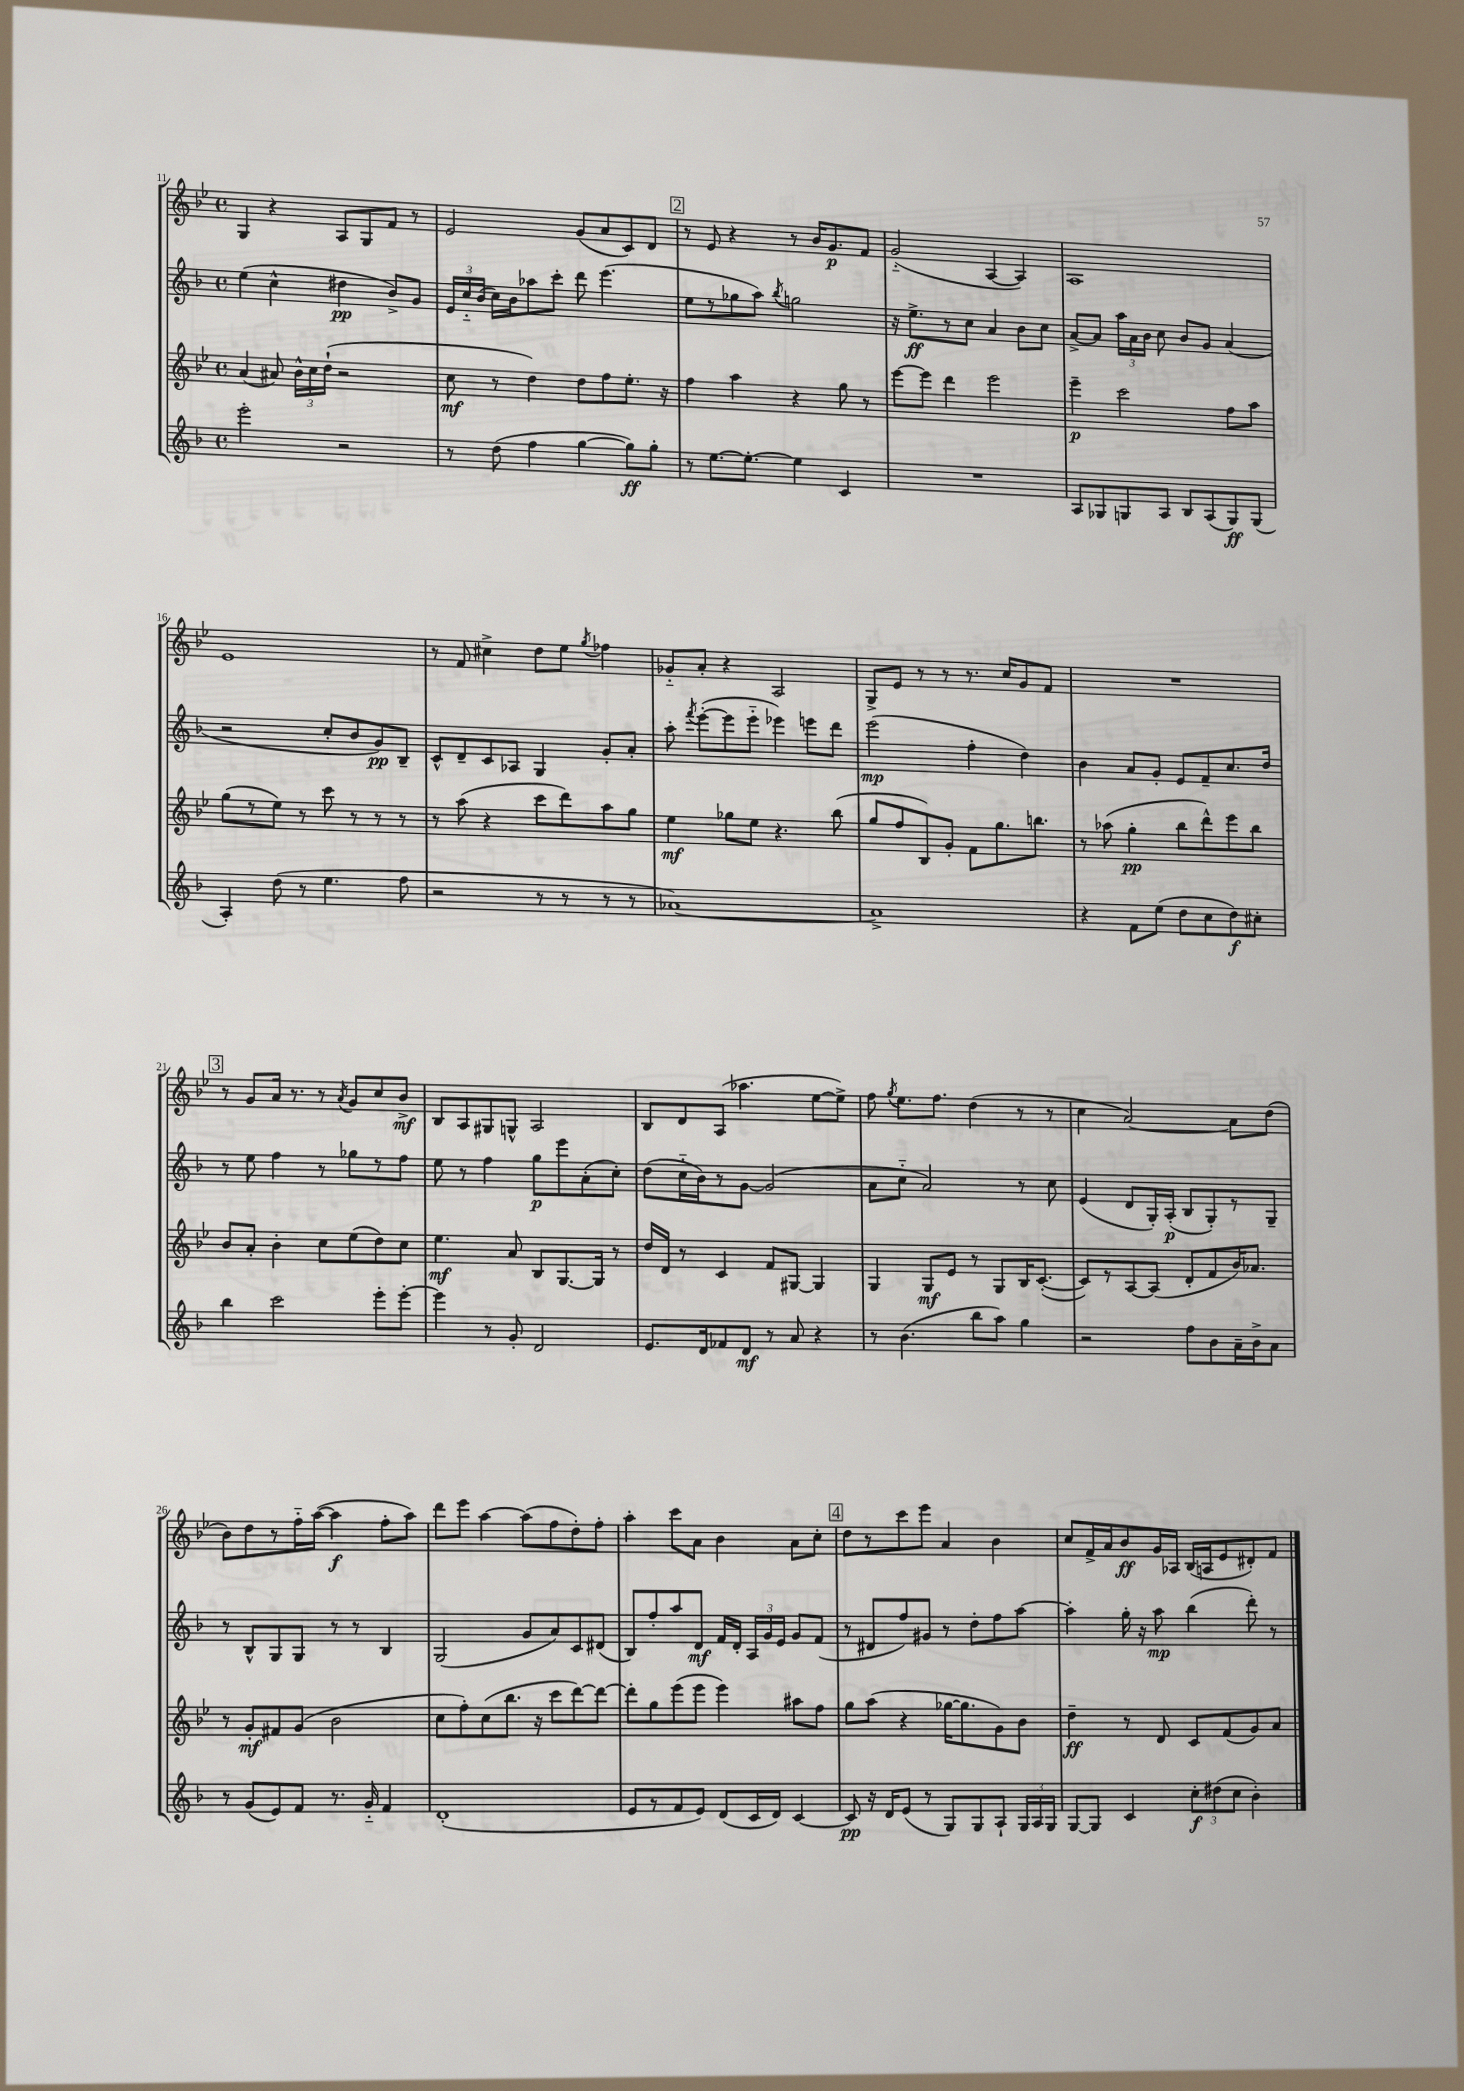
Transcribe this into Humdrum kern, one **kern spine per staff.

**kern	**dynam	**kern	**dynam	**kern	**dynam	**kern	**dynam
*part4	*part4	*part3	*part3	*part2	*part2	*part1	*part1
*staff4	*staff4	*staff3	*staff3	*staff2	*staff2	*staff1	*staff1
*clefG2	*	*clefG2	*	*clefG2	*	*clefG2	*
*k[b-]	*	*k[b-e-]	*	*k[b-]	*	*k[b-e-]	*
*M4/4	*	*M4/4	*	*M4/4	*	*M4/4	*
*met(c)	*	*met(c)	*	*met(c)	*	*met(c)	*
=11	=11	=11	=11	=11	=11	=11	=11
2eee'\	.	(4a/	.	(4ee\	.	4G/	.
.	.	8a#X/)	.	4cc^^\	.	4r	.
.	.	24b-^^\LL	.	.	.	.	.
.	.	24cc\	.	.	.	.	.
.	.	(24dd`\JJ	.	.	.	.	.
2r	.	2r	.	4dd#X\	pp	8A/L	.
.	.	.	.	.	.	8G/	.
.	.	.	.	8b-^/L)	.	8f/J	.
.	.	.	.	8g/J	.	8r	.
=12	=12	=12	=12	=12	=12	=12	=12
8r	.	8cc\	mf	24e/LL	.	2e-/	.
.	.	.	.	24cc/	.	.	.
.	.	.	.	(24b-/JJ	.	.	.
(8dd\	.	8r	.	16cc\LL)	.	.	.
.	.	.	.	16b-\J	.	.	.
4ff\	.	4dd\)	.	8aa-X\	.	.	.
.	.	.	.	8ccc'\J	.	.	.
[4gg\	.	8dd\L	.	8ddd\	.	(8g/L	.
.	.	8ff\	.	(4.eee\	.	8a/	.
8gg\L])	ff	8.ee-'\J	.	.	.	8c/)	.
8gg'\J	.	.	.	.	.	8d/J	.
.	.	16r	.	.	.	.	.
!!LO:REH:place=s1:t=2
=13	=13	=13	=13	=13	=13	=13	=13
8r	.	4ff\	.	8ee\L	.	8r	.
[8.ee\L	.	.	.	8r	.	8e-/	.
.	.	4aa\	.	8gg-X\	.	4r	.
8.ee'\J_	.	.	.	.	.	.	.
.	.	.	.	8aa\J)	.	.	.
.	.	.	.	8qbb-/	.	.	.
4ee\]	.	4r	.	2ggn\	.	8r	.
.	.	.	.	.	.	16b-/KL	.
.	.	.	.	.	.	8.g/	p
4c/	.	8gg\	.	.	.	.	.
.	.	8r	.	.	.	8f/J	.
=14	=14	=14	=14	=14	=14	=14	=14
1r	.	[8eee-\L	.	16r	.	(2g/	.
.	.	.	.	8.ee^\L	ff	.	.
.	.	8eee-\J]	.	.	.	.	.
.	.	4ddd\	.	8r	.	.	.
.	.	.	.	8cc\J	.	.	.
.	.	2eee-\	.	4a/	.	[4A/	.
.	.	.	.	8b-\L	.	4A/])	.
.	.	.	.	8cc\J	.	.	.
=15	=15	=15	=15	=15	=15	=15	=15
8A/L	.	4eee-~\	p	[8a^/L	.	1A	.
8G-X/	.	.	.	8a/J]	.	.	.
8Gn/	.	2ccc\	.	24aa\LL	.	.	.
.	.	.	.	24a\	.	.	.
.	.	.	.	24b-\JJ	.	.	.
8A/J	.	.	.	8cc\	.	.	.
8B-/L	.	.	.	8b-/L	.	.	.
(8A/	.	.	.	8g/J	.	.	.
8G/)	ff	8ff\L	.	(4a/	.	.	.
(8G/J	.	8aa\J	.	.	.	.	.
!!LO:LB:g=z
=16	=16	=16	=16	=16	=16	=16	=16
4A'/)	.	(8gg\L	.	2r	.	1e-	.
.	.	8r	.	.	.	.	.
(8dd\	.	8ee-\J)	.	.	.	.	.
8r	.	8r	.	.	.	.	.
4.ee\	.	8ccc\	.	8cc'/L	.	.	.
.	.	8r	.	8b-/	.	.	.
.	.	8r	.	8g/)	pp	.	.
8ff\	.	8r	.	8B-~/J	.	.	.
=17	=17	=17	=17	=17	=17	=17	=17
2r	.	8r	.	8c^^/L	.	8r	.
.	.	(8aa\	.	8d~/	.	8f/	.
.	.	4r	.	8c/	.	4cc#X^\	.
.	.	.	.	8A-X/J	.	.	.
8r	.	8ccc\L	.	4G/	.	8dd\L	.
8r	.	8ddd\)	.	.	.	8ee-\J	.
.	.	.	.	.	.	8qgg/	.
8r	.	8aa\	.	8g'/L	.	4ff-X\	.
8r	.	8gg\J	.	8a'/J	.	.	.
=18	=18	=18	=18	=18	=18	=18	=18
[1a-X)	.	4ee-\	mf	8aa'\	.	8g-X/L	.
.	.	.	.	8qfff/	.	.	.
.	.	.	.	([8eee'\L	.	8a'/J	.
.	.	8gg-X\L	.	8eee\]	.	4r	.
.	.	8ee-\J	.	8eee\J	.	.	.
.	.	4.r	.	4eee-X\)	.	2A/	.
.	.	.	.	8eeen\L	.	.	.
.	.	(8bb-\	.	8ddd\J	.	.	.
=19	=19	=19	=19	=19	=19	=19	=19
1a-^]	.	8gg/L	.	(2eee\	mp	8G^/L	.
.	.	8ff/	.	.	.	8e-/J	.
.	.	8B-/)	.	.	.	8r	.
.	.	8g'/J	.	.	.	8r	.
.	.	8f\L	.	4ff'\	.	8.r	.
.	.	8.gg\	.	.	.	.	.
.	.	.	.	.	.	16cc/KL	.
.	.	.	.	4dd\)	.	8g/	.
.	.	8.bbn\J	.	.	.	.	.
.	.	.	.	.	.	8f/J	.
=20	=20	=20	=20	=20	=20	=20	=20
4r	.	8r	.	4b-\	.	1r	.
.	.	(8aa-X\	.	.	.	.	.
8f\L	.	4gg'\	pp	8a/L	.	.	.
(8ee\J	.	.	.	8g'/J	.	.	.
8dd\L	.	8bb-\L	.	8e/L	.	.	.
8cc\	.	8ddd^^\)	.	8f~/	.	.	.
8dd\)	f	8eee-\	.	8.cc/	.	.	.
8cc#X'\J	.	8bb-\J	.	.	.	.	.
.	.	.	.	16dd/Jk	.	.	.
!!LO:LB:g=z
!!LO:REH:place=s1:t=3
=21	=21	=21	=21	=21	=21	=21	=21
4bb-\	.	8b-/L	.	8r	.	8r	.
.	.	8a'/J	.	8ee\	.	8g/L	.
2ccc\	.	4b-'\	.	4ff\	.	16a/Jk	.
.	.	.	.	.	.	8.r	.
.	.	8cc\L	.	8r	.	8r	.
.	.	.	.	.	.	8qa/	.
.	.	(8ee-\	.	8gg-X\L	.	8g/L	.
8eee'\L	.	8dd\)	.	8r	.	8cc/	.
[8eee'\J	.	8cc\J	.	8ff\J	.	8b-^/J	mf
=22	=22	=22	=22	=22	=22	=22	=22
4eee\]	.	4.ee-\	mf	8ee\	.	8B-/L	.
.	.	.	.	8r	.	8A/	.
8r	.	.	.	4ff\	.	8G#X/	.
8g'/	.	8a/	.	.	.	8Gn^^/J	.
2d/	.	8B-/L	.	8gg\L	p	2A/	.
.	.	[8.G/	.	8eee\	.	.	.
.	.	.	.	(8a'\	.	.	.
.	.	16G/Jk]	.	.	.	.	.
.	.	8r	.	8cc'\J)	.	.	.
=23	=23	=23	=23	=23	=23	=23	=23
8.e/L	.	16dd/LL	.	(8dd\L	.	8B-/L	.
.	.	16d/JJ	.	.	.	.	.
.	.	8r	.	16cc\L	.	8d/	.
16d/k	.	.	.	16b-\J)	.	.	.
8f-X/	.	4c/	.	8r	.	(8A/J	.
8d/J	mf	.	.	[8g\J	.	4.aa-X\	.
8r	.	8f/L	.	(2g/]	.	.	.
8a/	.	[8G#X/J	.	.	.	.	.
4r	.	4G#/]	.	.	.	[8ee-\L	.
.	.	.	.	.	.	8ee-^\J])	.
=24	=24	=24	=24	=24	=24	=24	=24
8r	.	4G/	.	8a\L	.	8ff\	.
.	.	.	.	.	.	8qgg/	.
(4.b-\	.	.	.	8cc\J	.	8.ee-\L	.
.	.	8G/L	mf	2a/)	.	.	.
.	.	.	.	.	.	8.ff\J	.
.	.	8e-/J	.	.	.	.	.
8bb-\L	.	8r	.	.	.	(4dd\	.
8aa\J)	.	8G/L	.	.	.	.	.
4gg\	.	16B-/K	.	8r	.	8r	.
.	.	([8.c'/J	.	.	.	.	.
.	.	.	.	8cc\	.	8r	.
=25	=25	=25	=25	=25	=25	=25	=25
2r	.	8c/L])	.	(4e/	.	4cc\	.
.	.	8r	.	.	.	.	.
.	.	[8A/	.	8d/L	.	[2a/)	.
.	.	(8A/J]	.	16G'/L)	.	.	.
.	.	.	.	(16A'/JJ	p	.	.
8ff\L	.	8d'/L	.	8B-/L	.	.	.
8b-\	.	8f/	.	8G'/)	.	.	.
16a~\L	.	16b-/K)	.	8r	.	8a\L]	.
16b-^\J	.	8.a-X/J	.	.	.	.	.
8a\J	.	.	.	8G~/J	.	(8dd\J	.
!!LO:LB:g=z
=26	=26	=26	=26	=26	=26	=26	=26
8r	.	8r	.	8r	.	8b-\L)	.
(8g/L	.	8g'/L	mf	8B-^^/L	.	8dd\	.
8e/)	.	8f#X/	.	8G/	.	8r	.
8f/J	.	(8g/J	.	8G/J	.	16ff\L	.
.	.	.	.	.	.	([16aa\JJ	.
8.r	.	2b-\	.	8r	.	4aa\]	f
.	.	.	.	8r	.	.	.
16g/	.	.	.	.	.	.	.
4f/	.	.	.	4B-/	.	8ff'\L	.
.	.	.	.	.	.	8aa\J)	.
=27	=27	=27	=27	=27	=27	=27	=27
(1d'	.	8cc\L	.	(2G/	.	8ddd\L	.
.	.	8ff'\)	.	.	.	8eee-\J	.
.	.	(8cc\	.	.	.	[4aa\	.
.	.	8.bb-\J	.	.	.	.	.
.	.	.	.	8g/L	.	(8aa\L]	.
.	.	16r	.	.	.	.	.
.	.	8ccc\L	.	8a/)	.	8ff\	.
.	.	[8ddd\)	.	8c/	.	8dd'\)	.
.	.	8ddd\J_	.	(8d#X/J	.	8ff'\J	.
=28	=28	=28	=28	=28	=28	=28	=28
8e/L	.	8ddd'\L]	.	8B-/L)	.	4aa'\	.
8r	.	8gg\	.	8ff'/	.	.	.
8f/	.	(8eee-\	.	8aa/	.	8ccc\L	.
8e/J)	.	8eee-\J	.	8d/J	mf	8a\J	.
(8d/L	.	4eee-\)	.	16f/LL	.	4b-\	.
.	.	.	.	16d'/JJ	.	.	.
16c/L	.	.	.	24A/LL	.	.	.
.	.	.	.	24g/	.	.	.
16d/JJ)	.	.	.	.	.	.	.
.	.	.	.	24e/JJ	.	.	.
[4c/	.	8aa#X\L	.	8g/L	.	8a\L	.
.	.	8ff\J	.	(8f/J	.	8cc'\J	.
!!LO:REH:place=s1:t=4
=29	=29	=29	=29	=29	=29	=29	=29
8c/]	pp	8gg\L	.	8r	.	8dd\L	.
16r	.	(8aa\J	.	8d#X/L	.	8r	.
16d/KL	.	.	.	.	.	.	.
(8e/J	.	4r	.	8ff/)	.	8ccc\	.
8r	.	.	.	8g#X/J	.	8eee-\J	.
8G/L)	.	[16gg-X\KL	.	8r	.	4a/	.
.	.	8.gg-\]	.	.	.	.	.
8G/	.	.	.	8dd'\L	.	.	.
8A`/J	.	8g\)	.	8ff\	.	4b-\	.
24G/LL	.	8b-\J	.	[8aa\J	.	.	.
24A/	.	.	.	.	.	.	.
24G/JJ	.	.	.	.	.	.	.
=30	=30	=30	=30	=30	=30	=30	=30
[8G/L	.	4dd~\	ff	4aa'\]	.	8cc/L	.
8G/J]	.	.	.	.	.	16f^/L	.
.	.	.	.	.	.	16a/J	.
4c/	.	8r	.	16gg'\	.	8b-/	ff
.	.	.	.	16r	.	.	.
.	.	8d/	.	8aa\	mp	16g/L	.
.	.	.	.	.	.	16A-X/JJ	.
12cc'\L	f	8c/L	.	(4bb-\	.	(16B-/LL	.
.	.	.	.	.	.	16An/J	.
(12dd#X\	.	.	.	.	.	.	.
.	.	(8f/	.	.	.	8e-/	.
12cc\J	.	.	.	.	.	.	.
4b-'\)	.	8g/)	.	8ddd'\)	.	8d#X'/)	.
.	.	8a/J	.	8r	.	8f/J	.
==	==	==	==	==	==	==	==
*-	*-	*-	*-	*-	*-	*-	*-
